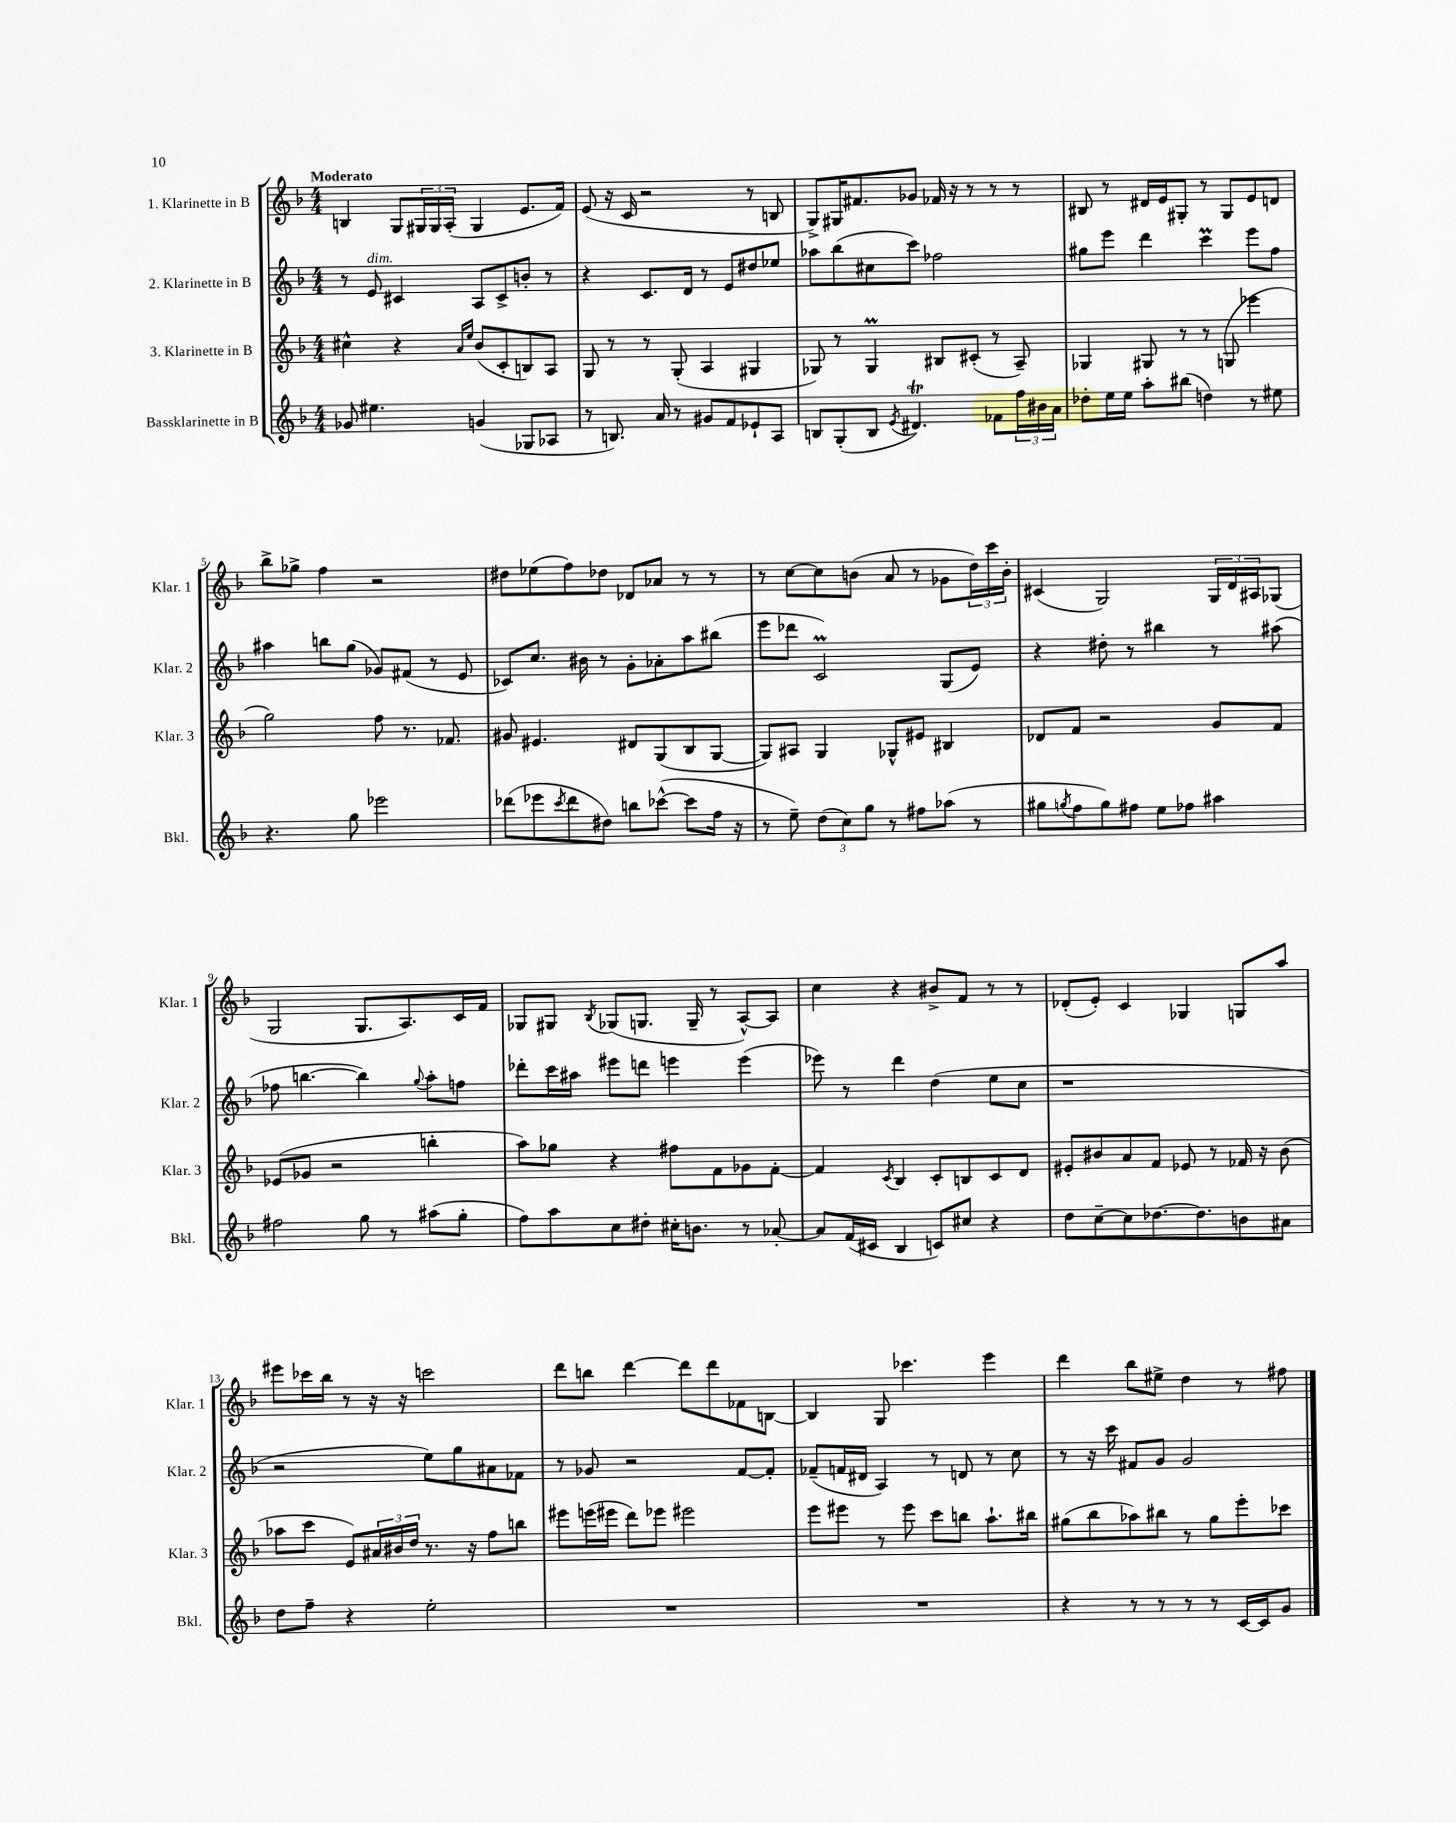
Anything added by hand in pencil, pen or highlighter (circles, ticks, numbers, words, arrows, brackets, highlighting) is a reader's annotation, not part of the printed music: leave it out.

**kern	**kern	**kern	**kern
*staff4	*staff3	*staff2	*staff1
*clefG2	*clefG2	*clefG2	*clefG2
*k[b-]	*k[b-]	*k[b-]	*k[b-]
*M4/4	*M4/4	*M4/4	*M4/4
8g-/	4cc#^^\	8r	4B/
4.ee#\	.	8e/	.
.	4r	4c#/	8G/L
.	.	.	24G#/L
.	.	.	24G#/
.	.	.	(24A'/JJ
.	16qqa/LL	.	.
.	16qqee/JJ	.	.
(4g/	(8b-/L	8A/L	4G#/
.	8c'/	8c#^/	.
8G-/L	8B/)	8b'/J	8.e/L
8A-/J	8A/J	8r	.
.	.	.	16f/Jk)
=	=	=	=
8r	8G/	4r	(8e/
8.B/)	8r	.	16r
.	.	.	16c/
.	8r	8.c/L	2r
16a/	.	.	.
8r	(8G'/	.	.
.	.	16d/Jk	.
8g#/L	4A/	8r	.
8f/	.	8e/L	.
8e-`/	4G#/	8dd#/	8r
8A/J	.	8ee-/J	8B/
=	=	=	=
8B/L	8G-/)	8aa-\L	8G^/L)
(8G'/	8r	(8bb-\	16G#/K
.	.	.	8.f#/
8B/J	4G-/	8cc#\	.
8qe/	.	.	.
4.d#/)	.	8ccc\J)	8g-/J
.	8B#/L	2ff-\	16f-/
.	.	.	16r
.	(8c#'/J	.	8r
8f-\L	8r	.	8r
24ff\L	8A~/)	.	8r
24b#\	.	.	.
24a\JJ	.	.	.
=	=	=	=
8dd-'\L	4G-/	8gg#\L	8B#/
16ee\L	.	8eee\J	8r
16ee\JJ	.	.	.
8aa'\L	8G#/	4ddd\	16d#/LL
.	.	.	16e/J
(8bb#\J	8r	.	8G#'/J
4dd\)	8r	4ccc\	8r
.	(8G/	.	8G#/L
8r	4eee-\	8eee\L	8e/
8ee#\	.	8ff\J	8d/J
=	=	=	=
4.r	2gg\)	4aa#\	8bb-^\L
.	.	.	8gg-^\J
.	.	8bb\L	4ff\
8gg\	.	(8gg\J	.
2eee-\	8ff\	8g-/L)	2r
.	8.r	(8f#/J	.
.	.	8r	.
.	8.f-/	.	.
.	.	8e/	.
=	=	=	=
(8ddd-\L	8g#/	8c-/L)	8dd#\L
8eee-\	4.e#/	8.cc/J	(8ee-\
8qccc/	.	.	.
8ddd-\	.	.	8ff\)
.	.	16b#\	.
8dd#\J)	.	8r	8dd-\J
8bb\L	8d#/L	8g'\L	8d-/L
([8ccc-^^\J	(8G/	8a-'\	8a-/J
8ccc-\]L	8B-/	8aa\	8r
16ff\Jk	[8G/J	(8bb#\J	8r
16r	.	.	.
=	=	=	=
8r	8G/]L)	8eee\L	8r
8ee~\)	8A#/J	8ddd-\J	[8cc\L
(12dd\L	4G/	2c/)	8cc\]
12cc\)	.	.	.
.	.	.	(8b\J
12gg\J	.	.	.
8r	8G-^^/L	.	8a/
8ff#\L	8e#/J	.	8r
(8aa-\J	4B#/	(8G/L	8g-\L
8r	.	8e/J)	24dd\L)
.	.	.	24ccc\
.	.	.	24b'\JJ
=	=	=	=
8gg#\L	8d-/L	4r	(4c#/
8qgg/	.	.	.
8ff\	8f/J	.	.
8gg\)	2r	8dd#'\	2G/)
8ff#\J	.	8r	.
8ee\L	.	4bb#\	.
8ff-\J	.	.	.
4aa#\	8g/L	8r	24G/LL
.	.	.	24d/
.	.	.	24A#/J
.	8f/J	(8aa#\	(8G-/J
=	=	=	=
2ff#\	(8e-/L	8ff-\	2G/
.	8g-/J	[4.bb\	.
.	2r	.	.
8gg\	.	4bb\])	8.G/L
8r	.	.	.
.	.	.	8.A/)
.	.	8qqgg/	.
(8aa#\L	4bb'\	8aa'\L	.
8gg'\J	.	8ff\J	16c/L
.	.	.	16f/JJ
=	=	=	=
8ff\L)	8aa\L)	8ddd-'\L	8G-/L
8aa\	8gg-\J	16ccc\L	8G#/J
.	.	16aa#\JJ	.
.	.	.	8qB-/
8cc\	4r	8eee#\L	(8G-/L
8dd#'\J	.	8ddd\J	8.G/J
16cc#'\LK	8ff#\L	4eee\	.
8.b\J	.	.	16G~/
.	8f\	.	8r
8r	8g-\	(4eee\	[8A^^/L)
[8a-'/	[8f'\J	.	8A/]J
=	=	=	=
8a-/]L	4f/]	8eee-\)	4cc\
(16f/L	.	8r	.
16c#/JJ	.	.	.
.	8qc/	.	.
4B-/	4B-/	4ddd\	4r
8c/L)	8c'/L	(4dd\	8b#^/L
8cc#/J	8B/	.	8f/J
4r	8c/	8ee\L	8r
.	8d/J	8cc\J	8r
=	=	=	=
8dd\L	8e#'/L	1r	(8d-'/L
[8cc~\	8b#/	.	8e'/J)
8cc\]	8a/	.	4c/
[8.dd-\	8f/J	.	.
.	8e-/	.	4G-/
8.dd-\]	.	.	.
.	8r	.	.
8b\	16f-/	.	8G/L
.	16r	.	.
8a#\J	(8b#\	.	8aa/J
=	=	=	=
8dd\L	8aa-\L	2r	8eee#\L
8ff~\J	8ccc\J	.	16ccc-\L
.	.	.	16bb-\JJ
4r	8e/L)	.	8r
.	24a#/L	.	16r
.	24b#/	.	.
.	.	.	16r
.	24dd/JJ	.	.
2ee'\	8.r	8ee\L)	2ccc\
.	.	8gg\	.
.	16r	.	.
.	8ff\L	8a#\	.
.	8bb\J	8f-\J	.
=	=	=	=
1r	8eee#\L	8r	8ddd\L
.	(16eee\L	8g-/	8bb\J
.	16eee#\JJ	.	.
.	8ddd\L)	2r	[4ddd\
.	8eee-\J	.	.
.	2eee#\	.	8ddd\]L
.	.	.	8ddd\
.	.	[8f/L	8f-\
.	.	8f'/]J	[8B\J
=	=	=	=
1r	8eee\L	(8f-~/L	4B/]
.	8eee#\J	16f/L	.
.	.	16d#/JJ	.
.	8r	4A/)	8G/
.	8eee#\	.	4.ccc-\
.	8ccc\L	8r	.
.	8bb\J	8d/	.
.	8.aa`\L	8r	4eee\
.	.	8cc\	.
.	16bb#\Jk	.	.
=	=	=	=
4r	(8gg#\L	8r	4ddd\
.	8bb-\	16r	.
.	.	16ccc\	.
8r	8aa-\)	8f#/L	8bb-\L
8r	8bb#\J	8g/J	8ee#^\J
8r	8r	2g/	4dd\
8r	8gg#\L	.	.
[16c/LL	8eee'\	.	8r
16c/]J	.	.	.
8g/J	8ccc-\J	.	8ff#\
==	==	==	==
*-	*-	*-	*-
